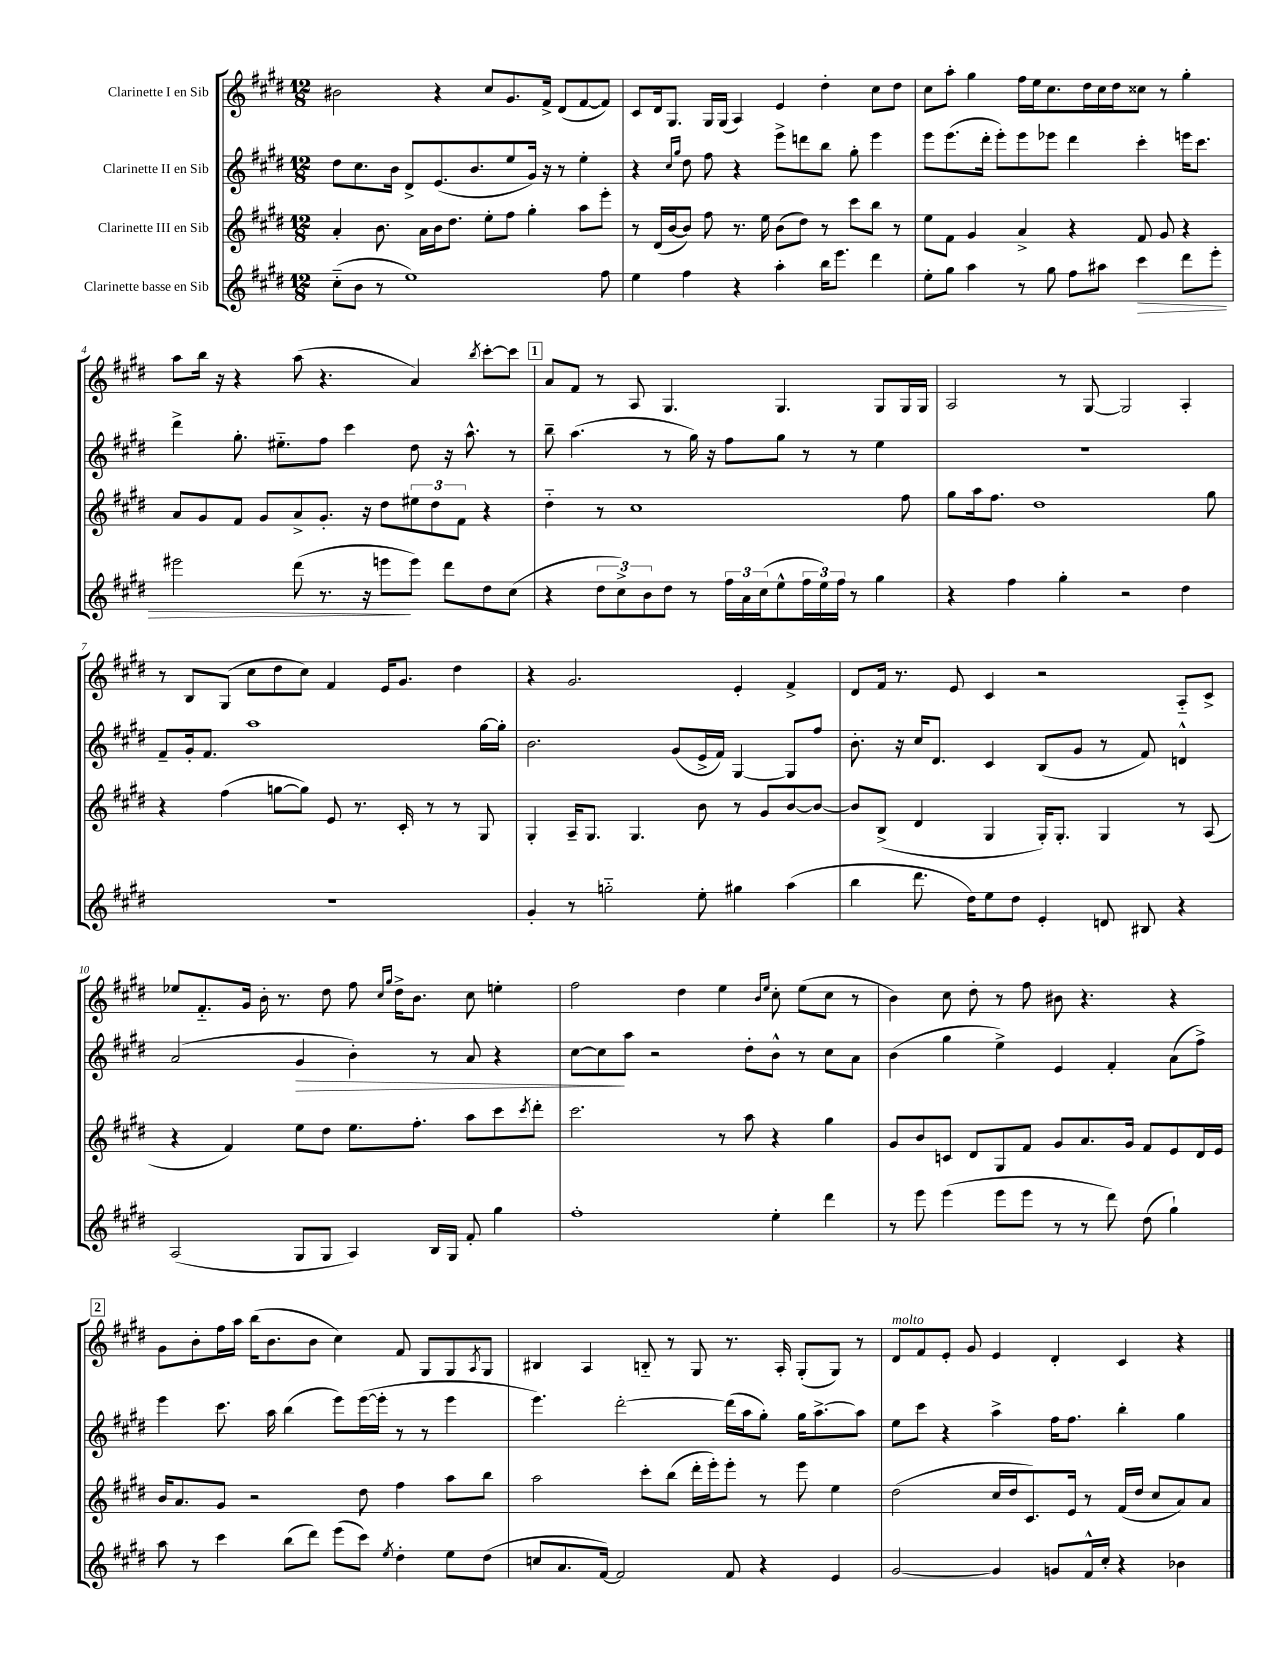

**kern	**dynam	**kern	**kern	**dynam	**kern
*part4	*part4	*part3	*part2	*part2	*part1
*staff4	*staff4	*staff3	*staff2	*staff2	*staff1
*I"Clarinette basse en Sib	*	*I"Clarinette III en Sib	*I"Clarinette II en Sib	*	*I"Clarinette I en Sib
*clefG2	*	*clefG2	*clefG2	*	*clefG2
*k[f#c#g#d#]	*	*k[f#c#g#d#]	*k[f#c#g#d#]	*	*k[f#c#g#d#]
*M12/8	*	*M12/8	*M12/8	*	*M12/8
=1	=1	=1	=1	=1	=1
(8cc#\L	.	4a'/	8dd#\L	.	2b#X\
8b\J	.	.	8.cc#\	.	.
8r	.	8.b\	.	.	.
.	.	.	16b\Jk	.	.
1ee)	.	.	8d#^/L	.	.
.	.	16a\LL	.	.	.
.	.	16b\J	(8.e/	.	4r
.	.	8.dd#\J	.	.	.
.	.	.	8.b/	.	.
.	.	8ee'\L	.	.	8cc#/L
.	.	8ff#\J	8ee/	.	8.g#/
.	.	4gg#'\	16g#/Jk)	.	.
.	.	.	16r	.	16f#^/Jk
.	.	.	8r	.	(8d#/L
.	.	8aa\L	4ee'\	.	[8f#/
8ff#\	.	8eee'\J	.	.	8f#/J])
=2	=2	=2	=2	=2	=2
4ee\	.	8r	4r	.	8c#/L
.	.	(16d#/LL	.	.	16d#/k
.	.	[16b/J	.	.	8.G#/J
.	.	.	16qqcc#/LL	.	.
.	.	.	16qqgg#/JJ	.	.
4ff#\	.	8b/J])	8dd#\	.	.
.	.	8ff#\	8ff#\	.	16G#/LL
.	.	.	.	.	(16G#/JJ
4r	.	8.r	4r	.	4A/)
.	.	16ee\	.	.	.
4aa'\	.	(8b\L	8eee^\L	.	4e/
.	.	8dd#\J)	8dddn\	.	.
16bb\KL	.	8r	8bb\J	.	4dd#'\
8.eee\J	.	.	.	.	.
.	.	8ccc#\L	8gg#'\	.	.
4ddd#\	.	8bb\J	4eee\	.	8cc#\L
.	.	8r	.	.	8dd#\J
=3	=3	=3	=3	=3	=3
8ee'\L	.	8ee\L	8eee\L	.	8cc#\L
8gg#\J	.	8f#\J	(8.eee\	.	8aa'\J
4aa\	.	4g#/	.	.	4gg#\
.	.	.	16ddd#'\Jk	.	.
.	.	.	8eee'\L)	.	.
8r	.	4a^/	8eee\	.	16ff#\LL
.	.	.	.	.	16ee\J
8gg#\	.	.	8eee-X\J	.	8.cc#\
8ff#\L	.	4r	4ddd#\	.	.
.	.	.	.	.	16dd#\L
8aa#X\J	.	.	.	.	16cc#\
.	.	.	.	.	16dd#\J
!	!LO:HP:b	!	!	!	!
4ccc#\	>	8f#/	4ccc#'\	.	8cc##X\J
.	.	8g#/	.	.	8r
8ddd#\L	.	4r	16eeen\KL	.	4gg#'\
.	.	.	8.ccc#\J	.	.
8eee'\J	.	.	.	.	.
!!LO:LB:g=z
=4	=4	=4	=4	=4	=4
2eee#X\	.	8a/L	4ddd#^\	.	8aa\L
.	.	8g#/	.	.	16bb\Jk
.	.	.	.	.	16r
.	.	8f#/J	8.gg#'\	.	4r
.	.	8g#/L	.	.	.
.	.	.	8.ee#X\L	.	.
(8ddd#\	.	8a^/	.	.	(8aa\
8.r	.	8.g#'/J	8ff#\J	.	4.r
.	.	.	4ccc#\	.	.
16r	.	16r	.	.	.
8eeen\L	.	8dd#\L	.	.	.
8eee\J)	]	12ee#X\	8dd#\	.	4a/)
.	.	12dd#\	.	.	.
8ddd#\L	.	.	16r	.	.
.	.	12f#\J	.	.	.
.	.	.	8.aa^^\	.	.
.	.	.	.	.	8qbb/
8dd#\	.	4r	.	.	[8ccc#'\L
(8cc#\J	.	.	8r	.	8ccc#\J]
!!LO:REH:place=s1:t=1
=5	=5	=5	=5	=5	=5
4r	.	4dd#\	8bb~\	.	8a/L
.	.	.	(4.aa\	.	8f#/J
12dd#\L	.	8r	.	.	8r
12cc#^\)	.	.	.	.	.
.	.	1cc#	.	.	8A/
12b\	.	.	.	.	.
8dd#\J	.	.	8r	.	4.G#/
8r	.	.	16gg#\)	.	.
.	.	.	16r	.	.
24ff#\LL	.	.	8ff#\L	.	.
24a\	.	.	.	.	.
(24cc#\J	.	.	.	.	.
8ee^^\	.	.	8gg#\J	.	4.G#/
24ff#\L	.	.	8r	.	.
24ee\)	.	.	.	.	.
24ff#\JJ	.	.	.	.	.
8r	.	.	8r	.	.
4gg#\	.	.	4ee\	.	8G#/L
.	.	8ff#\	.	.	16G#/L
.	.	.	.	.	16G#/JJ
=6	=6	=6	=6	=6	=6
4r	.	8gg#\L	1.r	.	2A/
.	.	16aa\k	.	.	.
.	.	8.ff#\J	.	.	.
4ff#\	.	.	.	.	.
.	.	1dd#	.	.	.
4gg#'\	.	.	.	.	8r
.	.	.	.	.	[8G#/
2r	.	.	.	.	2G#/]
4dd#\	.	.	.	.	4A'/
.	.	8gg#\	.	.	.
!!LO:LB:g=z
=7	=7	=7	=7	=7	=7
1.r	.	4r	8f#~/L	.	8r
.	.	.	16g#'/k	.	8B/L
.	.	.	8.f#/J	.	.
.	.	(4ff#\	.	.	(8G#/J
.	.	.	1aa	.	8cc#\L
.	.	[8ggn\L	.	.	8dd#\
.	.	8gg\J])	.	.	8cc#\J)
.	.	8e/	.	.	4f#/
.	.	8.r	.	.	.
.	.	.	.	.	16e/KL
.	.	16c#'/	.	.	8.g#/J
.	.	8r	.	.	.
.	.	8r	.	.	4dd#\
.	.	8G#/	[16gg#\LL	.	.
.	.	.	16gg#'\JJ]	.	.
=8	=8	=8	=8	=8	=8
4g#'/	.	4G#'/	2.b\	.	4r
8r	.	16A~/KL	.	.	2.g#/
.	.	8.G#/J	.	.	.
2ggn\	.	.	.	.	.
.	.	4.G#/	.	.	.
.	.	.	(8g#/L	.	.
8ee'\	.	8b\	16e^/L	.	.
.	.	.	16f#/JJ)	.	.
4gg#X\	.	8r	[4G#/	.	4e'/
.	.	8g#/L	.	.	.
(4aa\	.	[8b/	8G#/L]	.	4f#^/
.	.	8b/J_	8ff#/J	.	.
=9	=9	=9	=9	=9	=9
4bb\	.	8b/L]	8.b'\	.	8d#/L
.	.	(8B^/J	.	.	16f#/Jk
.	.	.	16r	.	8.r
8.ddd#\	.	4d#/	16cc#/KL	.	.
.	.	.	8.d#/J	.	.
.	.	.	.	.	8e/
16dd#\KL)	.	.	.	.	.
8ee\	.	4G#/	4c#/	.	4c#/
8dd#\J	.	.	.	.	.
4e'/	.	16G#'/KL)	(8B/L	.	2r
.	.	8.G#'/J	.	.	.
.	.	.	8g#/J	.	.
8dn/	.	4G#/	8r	.	.
8B#X/	.	.	8f#/)	.	.
4r	.	8r	4dn^^/	.	8A/L
.	.	(8A/	.	.	8c#^/J
!!LO:LB:g=z
=10	=10	=10	=10	=10	=10
(2A/	.	4r	(2a/	.	8ee-X/L
.	.	.	.	.	8.f#/
.	.	4f#/)	.	.	.
.	.	.	.	.	16g#/Jk
.	.	.	.	.	16b'\
.	.	.	.	.	8.r
!	!	!	!	!LO:HP:b	!
8G#/L	.	8ee\L	4g#/	>	.
8G#/J	.	8dd#\J	.	.	8dd#\
4A/)	.	8.ee\L	4b'\)	.	8ff#\
.	.	.	.	.	16qqcc#/LL
.	.	.	.	.	16qqgg#/JJ
.	.	.	.	.	16dd#^\KL
.	.	8.ff#'\J	.	.	8.b\J
16B/LL	.	.	8r	.	.
16G#/JJ	.	.	.	.	.
8f#'/	.	8aa\L	8a/	.	8cc#\
4gg#\	.	8ccc#\	4r	.	4een'\
.	.	8qccc#/	.	.	.
.	.	8ddd#'\J	.	.	.
=11	=11	=11	=11	=11	=11
1ff#'	.	2.ccc#\	[8cc#\L	.	2ff#\
.	.	.	8cc#\]	.	.
.	.	.	8aa\J	]	.
.	.	.	2r	.	.
.	.	.	.	.	4dd#\
.	.	8r	.	.	4ee\
.	.	8aa\	8dd#'\L	.	.
.	.	.	.	.	16qqb/LL
.	.	.	.	.	16qqee/JJ
4ee'\	.	4r	8b^^\J	.	8cc#'\
.	.	.	8r	.	(8ee\L
4ddd#\	.	4gg#\	8cc#\L	.	8cc#\J
.	.	.	8a\J	.	8r
=12	=12	=12	=12	=12	=12
8r	.	8g#/L	(4b\	.	4b\)
8eee\	.	8b/	.	.	.
(4eee\	.	8cn/J	4gg#\	.	8cc#\
.	.	8d#/L	.	.	8dd#'\
8eee\L	.	8G#/	4ee^\)	.	8r
8eee\J	.	8f#/J	.	.	8ff#\
8r	.	8g#/L	4e/	.	8b#X\
8r	.	8.a/	.	.	4.r
8ddd#\)	.	.	4f#'/	.	.
.	.	16g#/Jk	.	.	.
(8dd#\	.	8f#/L	.	.	.
4gg#`\)	.	8e/	(8a\L	.	4r
.	.	16d#/L	8ff#^\J)	.	.
.	.	16e/JJ	.	.	.
!!LO:LB:g=z
!!LO:REH:place=s1:t=2
=13	=13	=13	=13	=13	=13
8aa\	.	16b/KL	4eee\	.	8g#\L
.	.	8.a/	.	.	.
8r	.	.	.	.	8b'\
4ccc#\	.	8g#/J	8.ccc#\	.	16ff#\L
.	.	.	.	.	16aa\JJ
.	.	2r	.	.	(16bb\KL
.	.	.	16aa\	.	8.b\
(8bb\L	.	.	(4bb\	.	.
8ddd#\J)	.	.	.	.	8b\J
(8eee\L	.	.	8eee\L)	.	4cc#\)
8ccc#\J)	.	8dd#\	([16eee\L	.	.
.	.	.	16eee'\JJ]	.	.
8qee/	.	.	.	.	.
4dd#'\	.	4ff#\	8r	.	8f#/
.	.	.	8r	.	8G#/L
8ee\L	.	8aa\L	4eee\	.	8G#/
.	.	.	.	.	8qA/
(8dd#\J	.	8bb\J	.	.	8G#/J
=14	=14	=14	=14	=14	=14
8ccn/L	.	2aa\	4.eee\)	.	4B#X/
8.a/	.	.	.	.	.
.	.	.	.	.	4A/
[16f#/Jk)	.	.	.	.	.
2f#/]	.	.	[2ddd#'\	.	.
.	.	8ccc#'\L	.	.	8Bn/
.	.	(8bb\J	.	.	8r
.	.	16ddd#'\LL	.	.	8G#/
.	.	16eee'\J)	.	.	.
8f#/	.	8eee'\J	(16ddd#\LL]	.	8.r
.	.	.	16aa\J	.	.
4r	.	8r	8gg#'\J)	.	.
.	.	.	.	.	16A'/
.	.	8eee\	16gg#\KL	.	(8G#'/L
.	.	.	[8.aa^\	.	.
4e/	.	4ee\	.	.	8G#/J)
.	.	.	8aa\J]	.	8r
=15	=15	=15	=15	=15	=15
!	!	!	!	!	!LO:TX:a:i:t=molto
[2g#/	.	(2dd#\	8ee\L	.	8d#/L
.	.	.	8ccc#\J	.	8f#/
.	.	.	4r	.	8e'/J
.	.	.	.	.	8g#/
4g#/]	.	16cc#/LL	4aa^\	.	4e/
.	.	16dd#/J	.	.	.
.	.	8.c#/)	.	.	.
8gn/L	.	.	16ff#\KL	.	4d#'/
.	.	16e/Jk	8.ff#\J	.	.
16f#^^/L	.	8r	.	.	.
16cc#'/JJ	.	.	.	.	.
4r	.	(16f#/LL	4bb'\	.	4c#/
.	.	16dd#/JJ	.	.	.
.	.	8cc#/L	.	.	.
4b-X\	.	8a/)	4gg#\	.	4r
.	.	8a/J	.	.	.
==	==	==	==	==	==
*-	*-	*-	*-	*-	*-
